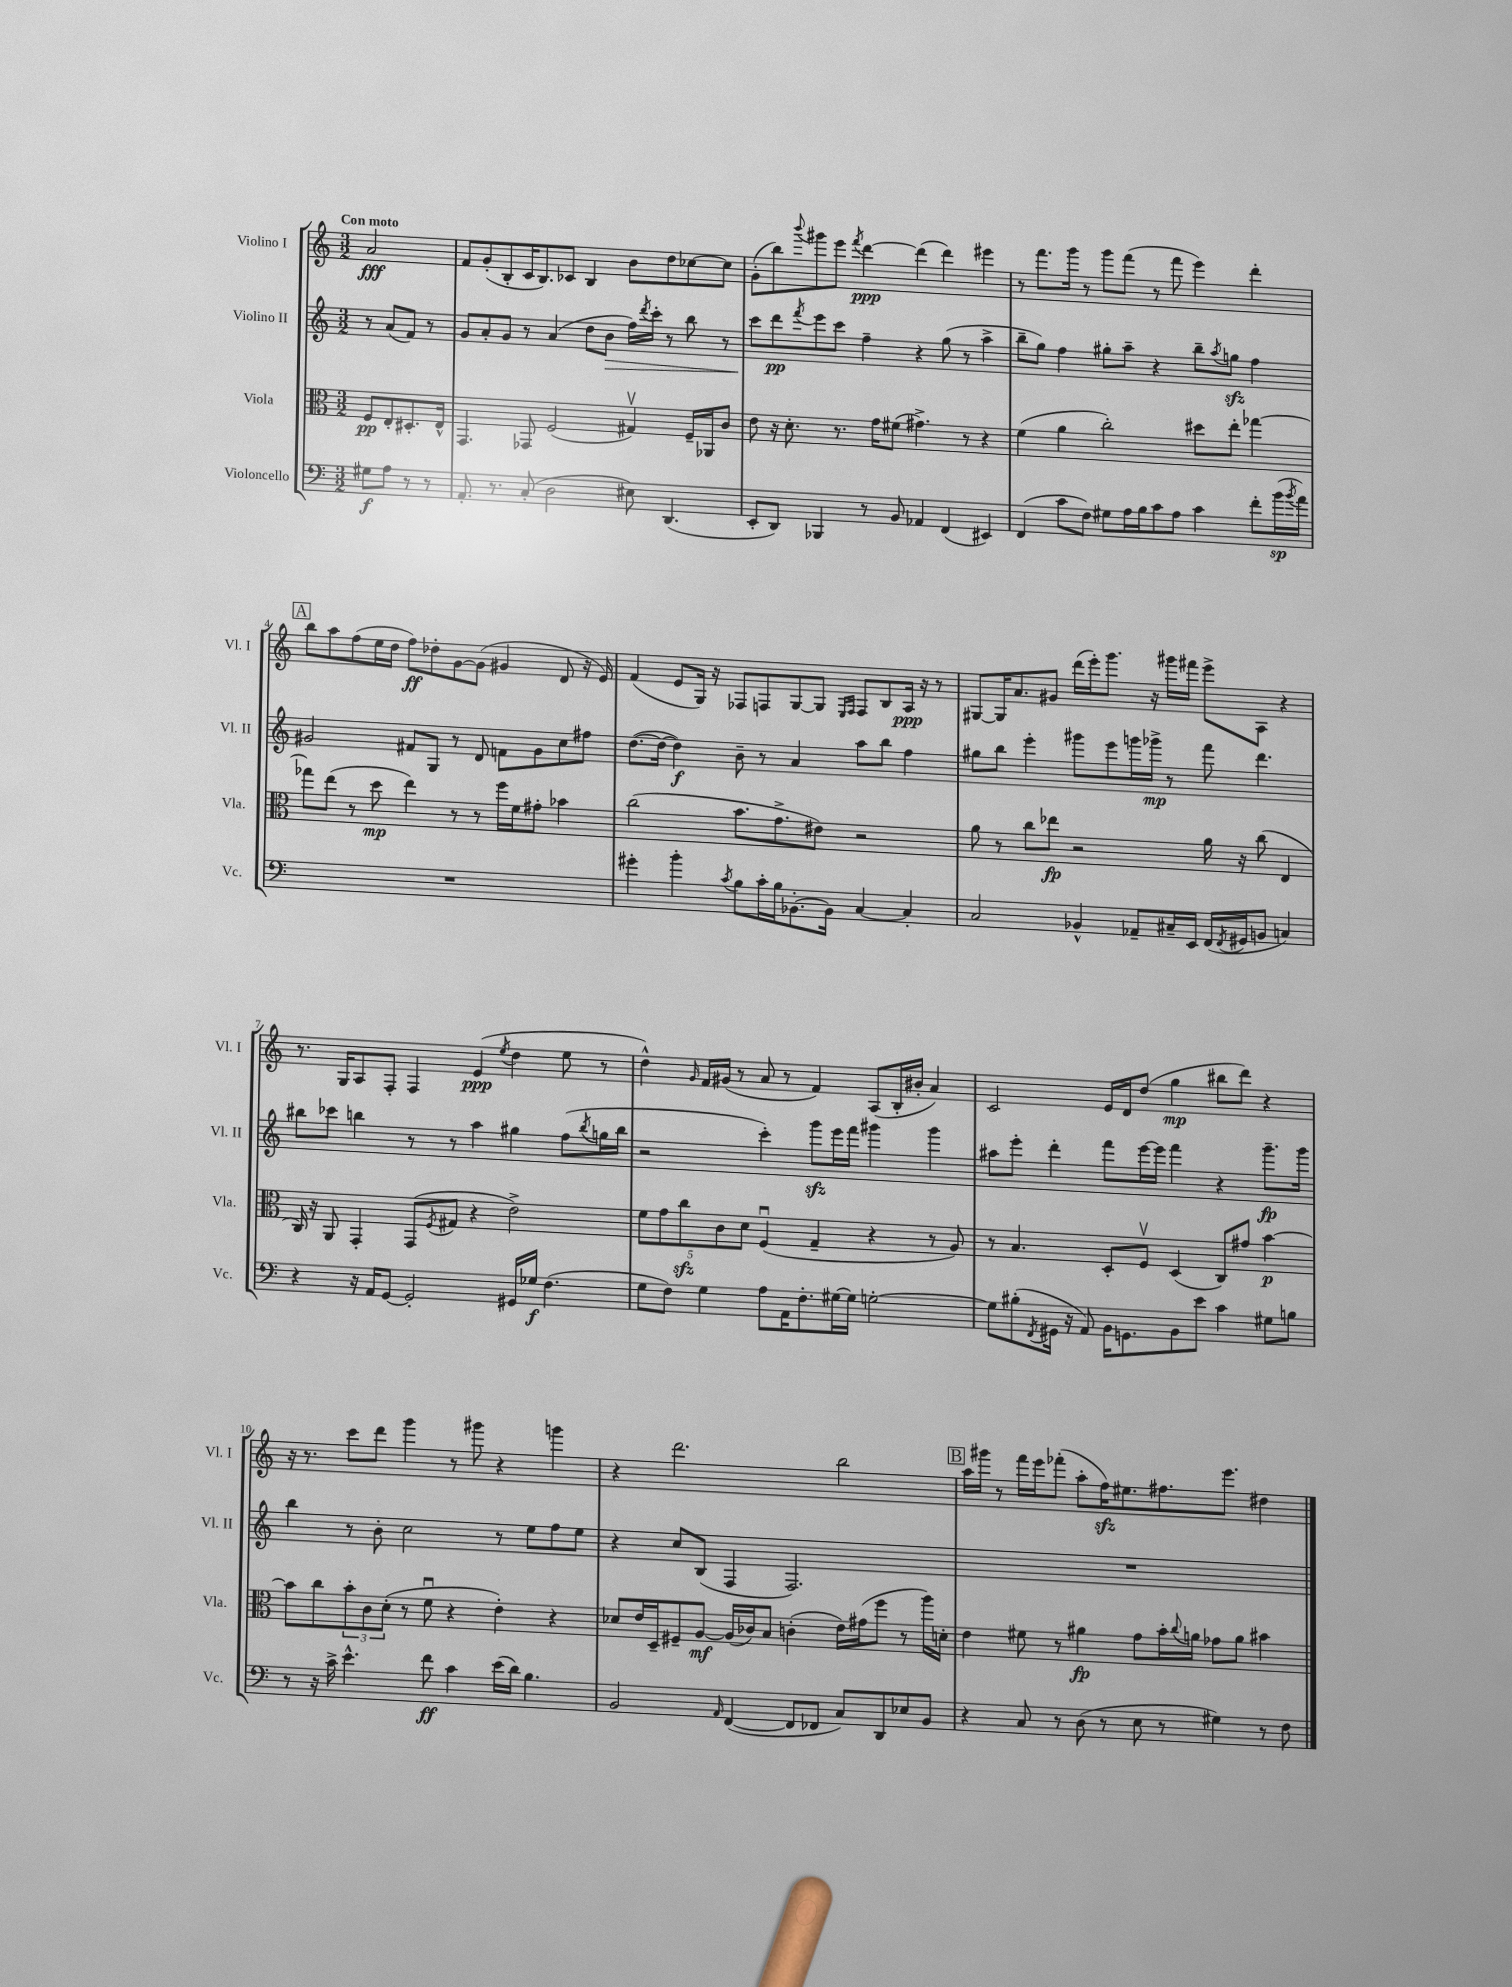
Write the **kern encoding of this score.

**kern	**kern	**kern	**kern
*staff4	*staff3	*staff2	*staff1
*clefF4	*clefC3	*clefG2	*clefG2
*k[]	*k[]	*k[]	*k[]
*M3/2	*M3/2	*M3/2	*M3/2
8G#	8F	8r	2a
8A	8E'	(8a	.
8r	8.D#'	8f)	.
8r	.	8r	.
.	16E^^	.	.
=	=	=	=
8.AA'	4.GG	8g	8f
.	.	8a'	(8g'
8.r	.	.	.
.	.	8g	8B'
(8C'	8GG-	8r	16c
.	.	.	8.B)
2D	(2F	(4a	.
.	.	.	8c-
.	.	8dd	4B
.	.	8b	.
8E#)	4G#v)	16ff)	8b
.	.	8qddd	.
.	.	16ccc'	.
(4.DD	.	8r	8dd
.	16F~	8bb	[8cc-
.	16AA-	.	.
.	8c	8r	8cc-]
=	=	=	=
8EE'	8e	8ccc	(8g'
8DD)	16r	8ddd	8bb)
.	8.d'	.	.
.	.	8qfff	8qqbbb
4BBB-	.	8eee	8ggg#
.	8.r	8ccc	8eee
.	.	.	8qfff
8r	.	4ff~	[4ddd
.	16g	.	.
8BB	(8f#	.	.
4AA-	4.g#^)	4r	(4ddd]
(4FF	.	(8gg	4ddd)
.	8r	8r	.
4EE#)	4r	4aa^	4eee#
=	=	=	=
(4FF	(4f	8bb~	8r
.	.	8gg)	8.fff
8c	4a	4ff	.
.	.	.	16ggg
8F)	.	.	8r
8G#	2cc')	8gg#'	8ggg
16A	.	8aa~	(8fff
16B	.	.	.
8c	.	4r	8r
8A	.	.	8fff
4c	8dd#	8bb~	4eee)
.	.	8qaa	.
.	8ee'	8gg	.
8f'	[4gg-	4ff	4ddd'
(16b	.	.	.
8qb	.	.	.
16a)	.	.	.
=	=	=	=
1.r	8gg-]	2g#	8bb
.	(8ee	.	8aa
.	8r	.	(8ff
.	8dd	.	16ee
.	.	.	16dd
.	4ee)	8f#	8ff)
.	.	8G	8dd-'
.	8r	8r	[8g
.	8r	8d	(8g]
.	16ff	8f	4g#
.	16f	.	.
.	8g#'	8g#	.
.	4b-	8cc	8d
.	.	8ff#	16r
.	.	.	16e)
=	=	=	=
4g#'	(2cc	([8.dd	(4f
.	.	16dd_	.
4b'	.	4dd])	8e
.	.	.	16G)
.	.	.	16r
8qc	.	.	.
8B	8.b	8b~	8F-
16c'	.	8r	8F
16B	8.g^	.	.
[8.BB-'	.	4a	[8G
.	8e#)	.	8G]
16BB-]	.	.	.
.	.	.	16qqE
.	.	.	16qqF
[4C	2r	8aa	8F
.	.	8bb	8B
4C']	.	4ff	16A
.	.	.	16r
.	.	.	8r
=	=	=	=
2C	8a	8gg#	[8G#
.	8r	8bb	16G#]
.	.	.	8.a
.	8cc	4eee'	.
.	8ee-	.	8g#
4BB-^^	2r	8ggg#	(16ddd
.	.	.	16eee')
.	.	8eee	8.ggg
8AA-~	.	16ggg	.
.	.	16ggg-^	16r
16C#~	.	8r	16ggg#
16EE	.	.	16fff#
(16FF	16a	8fff	8eee^
8qFF	.	.	.
16GG#	16r	.	.
8BB	(8cc	4.ddd	8A
4C)	4E	.	4r
=	=	=	=
4r	16C)	8bb#	8.r
.	16r	.	.
.	8AA	8ccc-	.
.	.	.	16G
16r	4GG'	4bb	8A
16AA	.	.	.
[8GG	.	.	8F'
2GG']	(8GG	8r	4F
.	8qF	.	.
.	8G#	8r	.
.	4r	4aa	(4e
.	.	.	8qee
16GG#	2e^)	4gg#	4dd
16G-	.	.	.
(4.F	.	.	.
.	.	(8ff	8ee
.	.	8qbb	.
.	.	16gg	8r
.	.	16bb	.
=	=	=	=
8G	10f	2r	4dd^^)
.	10g	.	.
8F)	.	.	.
.	10cc	.	.
.	.	.	16qqg
4G	.	.	16f
.	10c	.	.
.	.	.	(16g#
.	.	.	8r
.	10d	.	.
8A	(4Fu	4ccc')	8a
16AA	.	.	8r
8.F'	.	.	.
.	4G~	8ggg	4f)
[16G#	.	16eee	.
16G#]	.	16fff	.
[2G'	4r	4ggg#	(8A
.	.	.	16B'
.	.	.	16b#'
.	8r	4ggg#	4a)
.	8A)	.	.
=	=	=	=
8G]	8r	8aa#	2c
(8B#'	4.B	8eee'	.
8qFF	.	.	.
16GG#	.	4ddd'	.
16r	.	.	.
8AA)	.	.	.
16BB	8D'	8fff	16e
8.GG	.	.	16d
.	8Fv	[16eee	(8dd
.	.	16eee]	.
8BB	(4D	4fff	4gg
8e	.	.	.
4c	8C)	4r	8bb#
.	8g#	.	8ddd)
8G#	[4b	8.ggg~	4r
8B	.	.	.
.	.	16ggg	.
=	=	=	=
8r	8b]	4bb	16r
.	.	.	8.r
16r	8cc	.	.
16c^	.	.	.
4.e^^	12b'	8r	8ccc
.	12c	.	.
.	.	8b'	8ddd
.	(12d'	.	.
.	8r	2cc	4ggg
8f	8fu	.	.
4c	4r	.	8r
.	.	.	8ggg#
(16e	4e')	8r	4r
16d)	.	.	.
4.B	.	8ee	.
.	4r	8ff	4ggg
.	.	8ee	.
=	=	=	=
2BB	8d-	4r	4r
.	16e	.	.
.	16D~	.	.
.	8F#~	8cc	2.ddd
.	[8A	(8B	.
16qqAA	.	.	.
([4FF	(16A]	4F	.
.	16c-)	.	.
.	8B	.	.
8FF]	(4c'	2.F)	.
8FF-	.	.	.
8C)	16e)	.	2bb
.	(16g#	.	.
8DD	8ff	.	.
8E-	8r	.	.
8BB	16aa)	.	.
.	16d'	.	.
=	=	=	=
4r	4e	1.r	16aa
.	.	.	16ggg#
.	.	.	8r
8C	8f#	.	16fff
.	.	.	16eee
8r	8r	.	(8fff-'
(8D	4a#	.	8aa'
8r	.	.	16ff)
.	.	.	8.ee#
8E	8g	.	.
8r	16b'	.	8.ff#
.	8qqcc	.	.
.	16a	.	.
4G#)	8g-	.	.
.	.	.	8.eee
.	8a	.	.
8r	4b#	.	4dd#
8F	.	.	.
==	==	==	==
*-	*-	*-	*-
